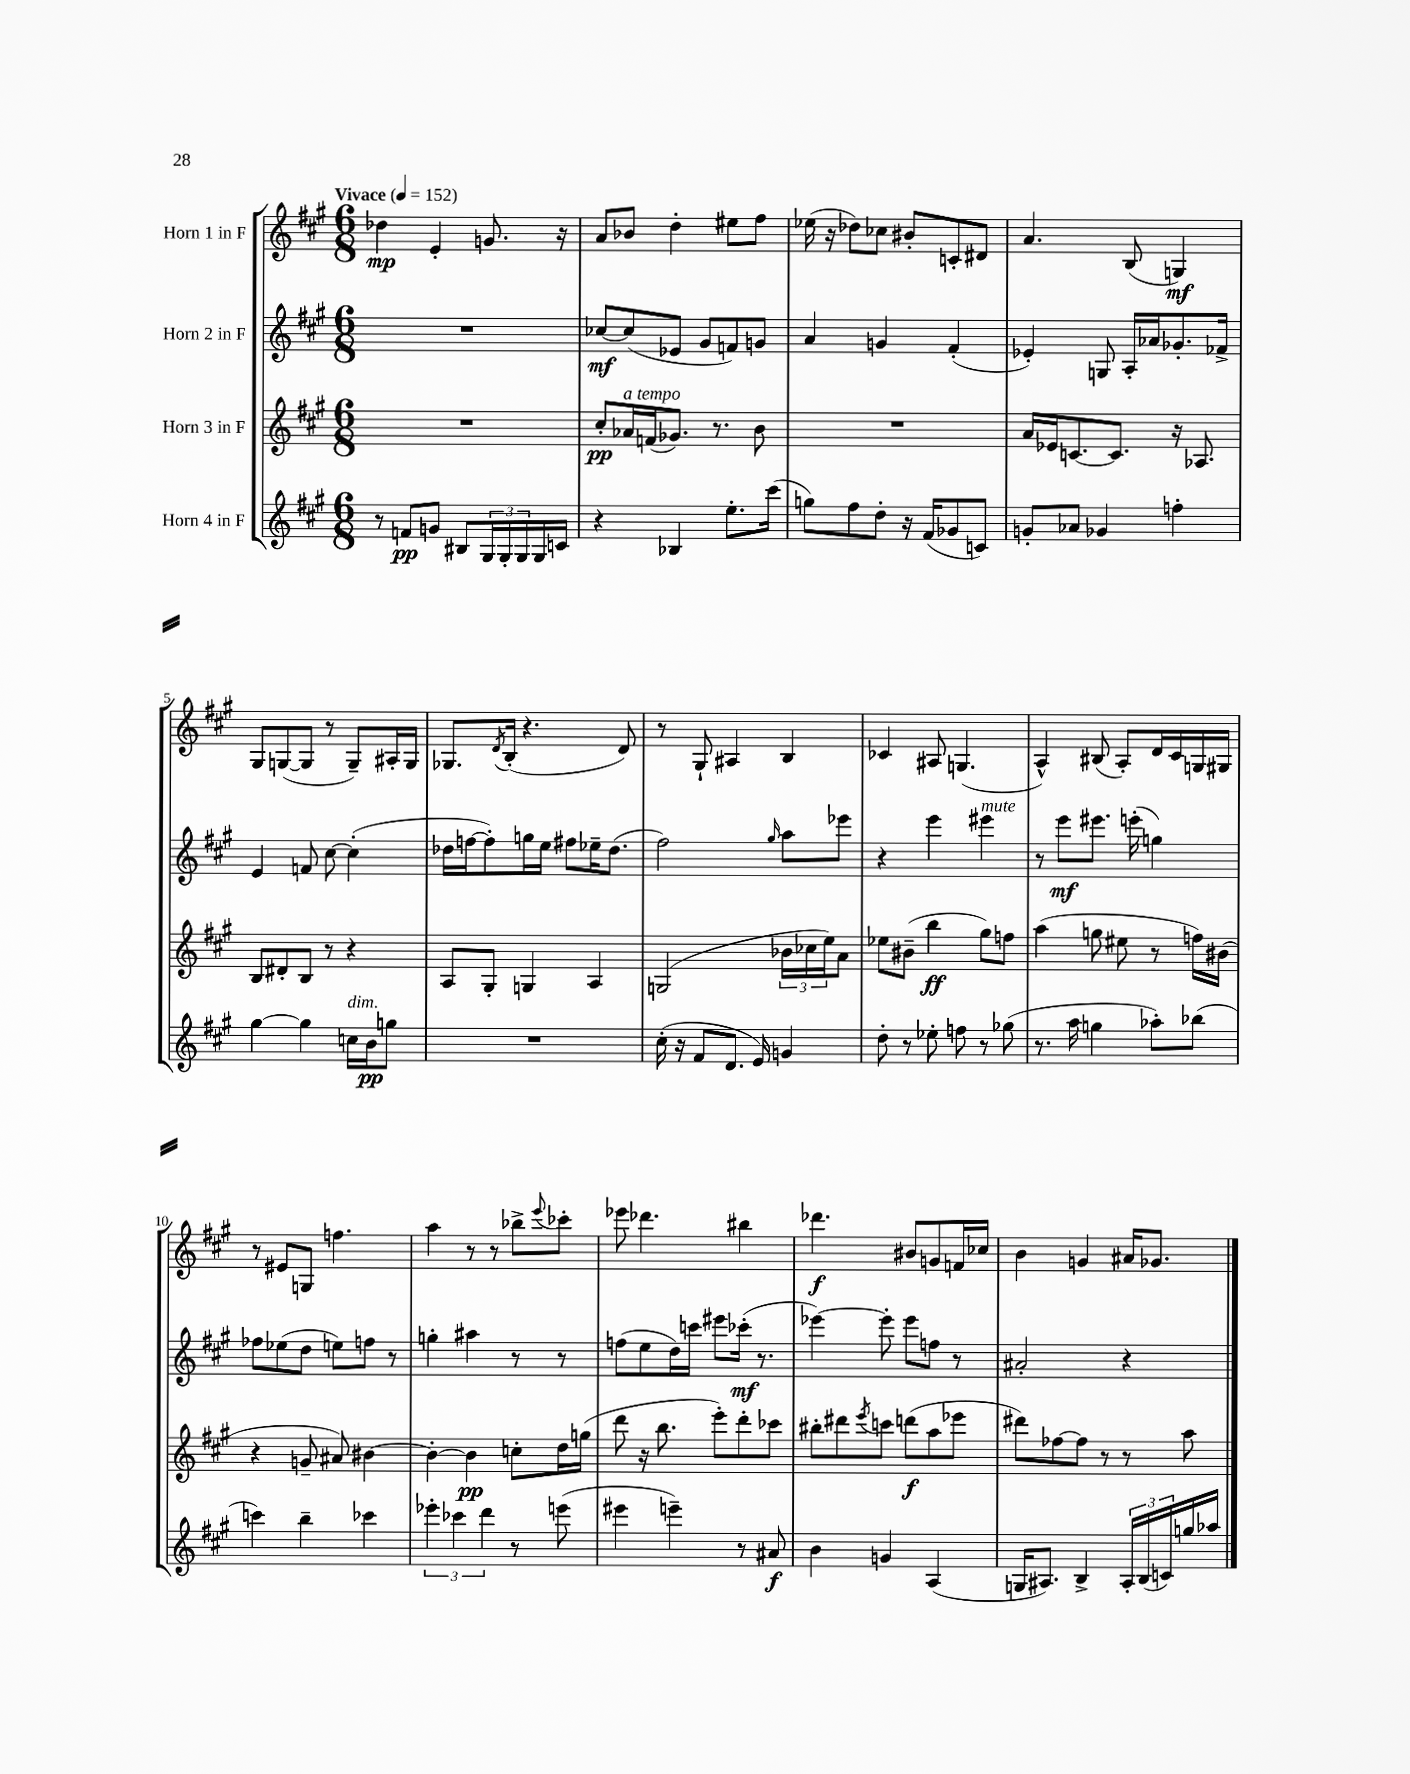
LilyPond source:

<<
\new StaffGroup <<
\new Staff = "s0" \with { instrumentName = "Horn 1 in F" } {
    \clef treble \key a \major \numericTimeSignature \time 6/8 \tempo "Vivace" 4 = 152
    des''4\mp e'4-. g'8. r16 |
    a'8 bes'8 d''4-. eis''8 fis''8 |
    ees''16( r16 des''8) ces''8 bis'8-. c'8-. dis'8 |
    a'4. b8( g4\mf) |
    gis8 g8~( g8 r8 g8--) ais16-. g16 |
    ges8. \acciaccatura { d'8 } b16-.( r4. d'8) |
    r8 gis8-! ais4 b4 |
    ces'4 ais8 g4.( |
    a4-^) bis8( a8-.) d'16 cis'16 g16 gis16 |
    r8 eis'8 g8 f''4. |
    a''4 r8 r8 bes''8-> \appoggiatura { e'''8 } ces'''8-. |
    ees'''8 des'''4. bis''4 |
    des'''4.\f bis'8 g'8 f'16 ces''16 |
    b'4 g'4 ais'16 ges'8. \bar "|." |
}
\new Staff = "s1" \with { instrumentName = "Horn 2 in F" } {
    \clef treble \key a \major \numericTimeSignature \time 6/8
    R2. |
    ces''8~\mf ces''8( ees'8 gis'8 f'8) g'8 |
    a'4 g'4 fis'4-.( |
    ees'4-.) g8 a16-. aes'16 ges'8.-. fes'16-> |
    e'4 f'8 cis''8~ cis''4-.( |
    des''16 f''16~ f''8-.) g''16 e''16 fis''8 ees''16-- des''8.( |
    fis''2) \grace { gis''16 } a''8 ees'''8 |
    r4 e'''4 eis'''4^\markup { \italic "mute" } |
    r8 e'''8\mf eis'''8. e'''16-.( g''4) |
    fes''8 ees''8( d''8 e''8) f''8 r8 |
    g''4-. ais''4 r8 r8 |
    f''8( e''8 d''16) c'''16 eis'''8 ces'''16-.\mf( r8. |
    ees'''4~) ees'''8-. ees'''8 f''8 r8 |
    ais'2-. r4 \bar "|." |
}
\new Staff = "s2" \with { instrumentName = "Horn 3 in F" } {
    \clef treble \key a \major \numericTimeSignature \time 6/8
    R2. |
    cis''8-.\pp aes'16^\markup { \italic "a tempo" } f'16( ges'8.) r8. b'8 |
    R2. |
    a'16 ees'16 c'8.~ c'8. r16 aes8. |
    b8 dis'8-. b8 r8 r4 |
    a8 gis8-. g4 a4 |
    g2( \tuplet 3/2 { bes'16 ces''16 e''16) } a'8 |
    ees''8 bis'8--( b''4\ff gis''8) f''8 |
    a''4( g''8 eis''8 r8 f''16) bis'16( |
    r4 g'8-- ais'8) bis'4~ |
    bis'4~-. bis'4\pp c''8-. d''16 g''16( |
    d'''8 r16 b''8. e'''8-.) d'''8-. ces'''8 |
    bis''8-. dis'''8 \acciaccatura { e'''8 } c'''8 d'''8\f( a''8 ees'''8 |
    dis'''8) fes''8~ fes''8 r8 r8 a''8 \bar "|." |
}
\new Staff = "s3" \with { instrumentName = "Horn 4 in F" } {
    \clef treble \key a \major \numericTimeSignature \time 6/8
    r8 f'8\pp g'8 bis8 \tuplet 3/2 { gis16 gis16-. gis16 } gis16 c'16 |
    r4 bes4 e''8.-. cis'''16( |
    g''8) fis''8 d''8-. r16 fis'16( ges'8 c'8) |
    g'8-. aes'8 ges'4 f''4-. |
    gis''4~ gis''4 c''16^\markup { \italic "dim." } b'16\pp g''8 |
    R2. |
    cis''16-.( r16 fis'8 d'8. e'16) g'4 |
    d''8-. r8 ees''8-. f''8 r8 ges''8( |
    r8. a''16 g''4 aes''8-.) bes''8( |
    c'''4) b''4-- ces'''4 |
    \tuplet 3/2 { ees'''4-. ces'''4 d'''4 } r8 e'''8( |
    eis'''4 e'''4--) r8 ais'8\f |
    b'4 g'4 a4( |
    g16 ais8.) b4-> \tuplet 3/2 { ais16-. b16( c'16) } g''16 aes''16 \bar "|." |
}
>>
>>
